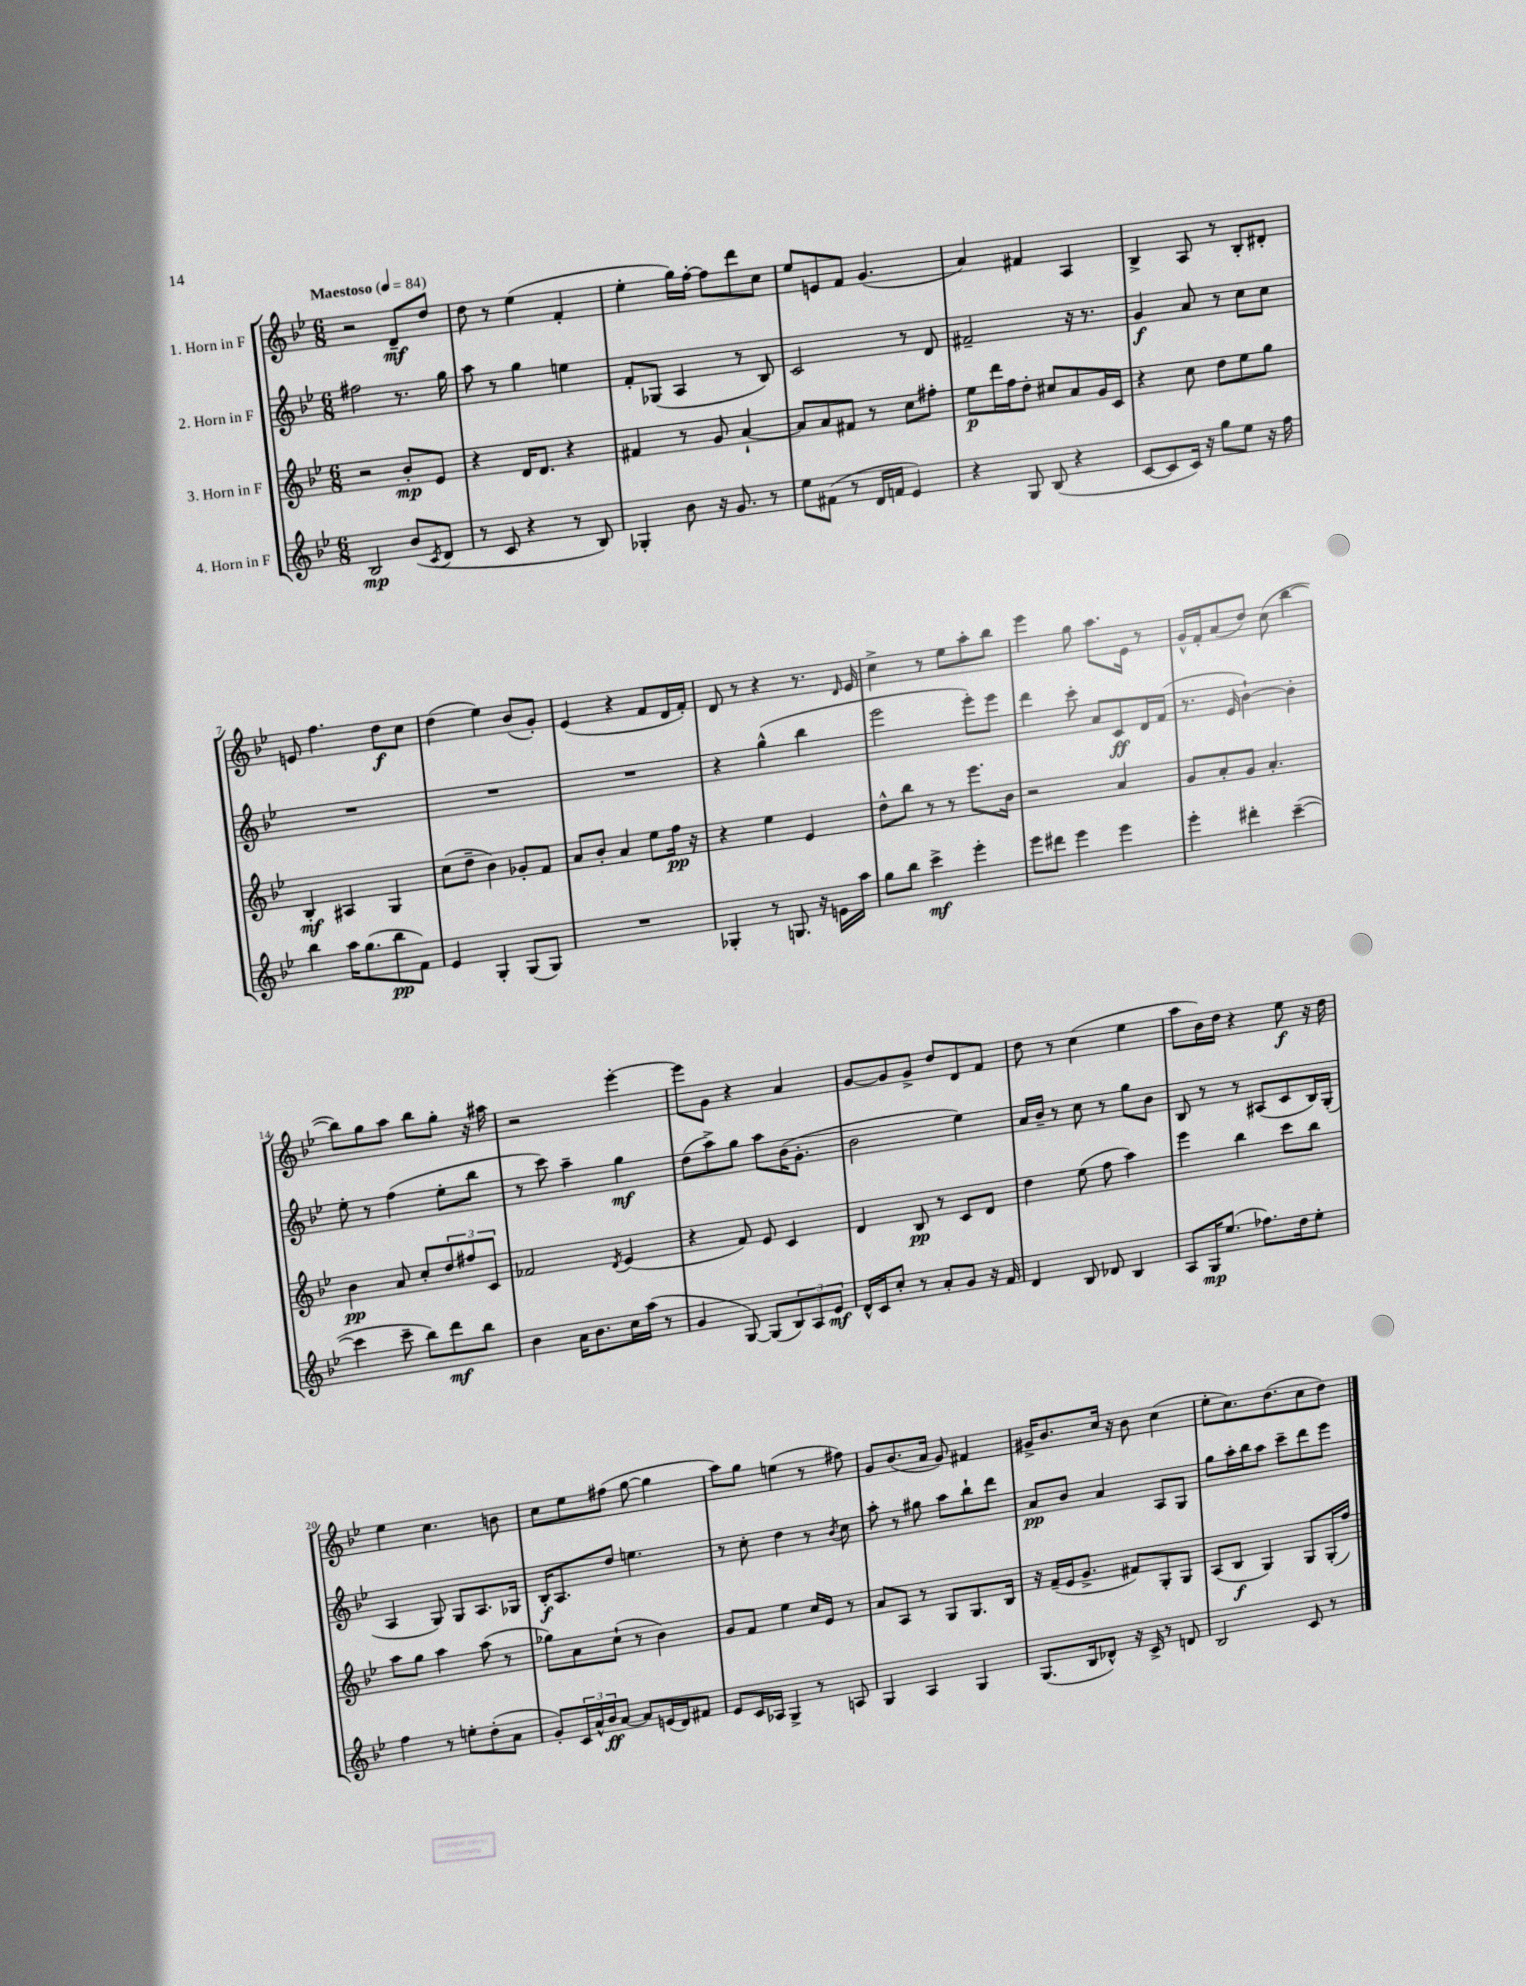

**kern	**dynam	**kern	**dynam	**kern	**dynam	**kern	**dynam
*part4	*part4	*part3	*part3	*part2	*part2	*part1	*part1
*staff4	*staff4	*staff3	*staff3	*staff2	*staff2	*staff1	*staff1
*I"4. Horn in F	*	*I"3. Horn in F	*	*I"2. Horn in F	*	*I"1. Horn in F	*
*clefG2	*	*clefG2	*	*clefG2	*	*clefG2	*
*k[b-e-]	*	*k[b-e-]	*	*k[b-e-]	*	*k[b-e-]	*
*M6/8	*	*M6/8	*	*M6/8	*	*M6/8	*
*MM84	*	*MM84	*	*MM84	*	*MM84	*
=1	=1	=1	=1	=1	=1	=1	=1
!	!	!	!	!	!	!LO:TX:a:B:t=Maestoso	!
2B-/	mp	2r	.	2ff#X\	.	2r	.
(8b-/L	.	8b-'/L	mp	8.r	.	8d~/L	mf
8qc/	.	.	.	.	.	.	.
8d/J	.	8e-/J	.	.	.	8dd/J	.
.	.	.	.	16gg\	.	.	.
=2	=2	=2	=2	=2	=2	=2	=2
8r	.	4r	.	8aa\	.	8dd\	.
8c/	.	.	.	8r	.	8r	.
4r	.	16d/KL	.	4gg\	.	(4ee-\	.
.	.	8.d/J	.	.	.	.	.
8r	.	4r	.	4een\	.	4f'/	.
8B-/)	.	.	.	.	.	.	.
=3	=3	=3	=3	=3	=3	=3	=3
4G-X'/	.	4f#X/	.	8f'/L	.	4ee-'\	.
.	.	.	.	(8G-X/J	.	.	.
8b-\	.	8r	.	4A/	.	16gg\LL)	.
.	.	.	.	.	.	[16ff'\JJ	.
16r	.	8g/	.	.	.	8ff\L]	.
8.g/	.	.	.	.	.	.	.
.	.	[4a`/	.	8r	.	8ddd\	.
8r	.	.	.	8B-/)	.	8cc\J	.
=4	=4	=4	=4	=4	=4	=4	=4
8ee-\L	.	8a/L]	.	2c/	.	8ee-/L	.
(8f#X\J	.	8a/	.	.	.	8en/	.
8r	.	8f#X/J	.	.	.	8f/J	.
16d/LL	.	8r	.	.	.	(4.g/	.
16fn/JJ	.	.	.	.	.	.	.
4e-/)	.	8cc\L	.	8r	.	.	.
.	.	8ff#X'\J	.	8d/	.	.	.
=5	=5	=5	=5	=5	=5	=5	=5
4r	.	8ee-\L	p	2f#X~/	.	4a/)	.
.	.	16ddd\L	.	.	.	.	.
.	.	16ff\J	.	.	.	.	.
8G/	.	8dd'\J	.	.	.	4f#X/	.
(8B-/	.	8cc#X/L	.	.	.	.	.
4r	.	8a/	.	16r	.	4A/	.
.	.	.	.	8.r	.	.	.
.	.	16g/L	.	.	.	.	.
.	.	16c/JJ	.	.	.	.	.
=6	=6	=6	=6	=6	=6	=6	=6
[8c/L	.	4r	.	4g/	f	4B-^/	.
8c/]	.	.	.	.	.	.	.
16c/Jk)	.	8cc\	.	8a/	.	8A/	.
16r	.	.	.	.	.	.	.
8gg\L	.	8dd\L	.	8r	.	8r	.
8ee-\J	.	8ee-\	.	8cc\L	.	8B-'/L	.
16r	.	8gg\J	.	8cc\J	.	8d#X'/J	.
16ff\	.	.	.	.	.	.	.
!!LO:LB:g=z
=7	=7	=7	=7	=7	=7	=7	=7
4bb-\	.	4B-'/	mf	2.r	.	8en/	.
.	.	.	.	.	.	4.ff\	.
16aa\KL	.	4A#X/	.	.	.	.	.
(8.gg\	.	.	.	.	.	.	.
8bb-\	pp	4G/	.	.	.	8dd\L	f
8f\J)	.	.	.	.	.	8cc\J	.
=8	=8	=8	=8	=8	=8	=8	=8
4e-/	.	(8cc\L	.	2.r	.	(4dd\	.
.	.	8dd~\J	.	.	.	.	.
4G'/	.	4b-\)	.	.	.	4ee-\)	.
(8G/L	.	8g-X'/L	.	.	.	(8b-/L	.
8G/J)	.	8f/J	.	.	.	8g'/J)	.
=9	=9	=9	=9	=9	=9	=9	=9
2.r	.	8a/L	.	2.r	.	(4e-/	.
.	.	8b-'/J	.	.	.	.	.
.	.	4a/	.	.	.	4r	.
.	.	8ee-\L	.	.	.	8f/L	.
.	.	16ff\Jk	pp	.	.	16d/L	.
.	.	16r	.	.	.	16f'/JJ)	.
=10	=10	=10	=10	=10	=10	=10	=10
4G-X'/	.	4r	.	4r	.	8d/	.
.	.	.	.	.	.	8r	.
8r	.	4ee-\	.	(4gg^^\	.	4r	.
8.Gn/	.	.	.	.	.	.	.
.	.	4e-/	.	4bb-\	.	8.r	.
16r	.	.	.	.	.	.	.
16en\LL	.	.	.	.	.	.	.
.	.	.	.	.	.	16qqd/	.
16aa\JJ	.	.	.	.	.	16e-/	.
=11	=11	=11	=11	=11	=11	=11	=11
8gg\L	.	8dd^^\L	.	2eee-\	.	4cc^\	.
8bb-\J	.	8bb-\J	.	.	.	.	.
4ccc^\	mf	8r	.	.	.	8r	.
.	.	8r	.	.	.	8ee-\L	.
4eee-'\	.	8.eee-\L	.	8eee-'\L)	.	8aa'\	.
.	.	.	.	8eee-\J	.	8bb-\J	.
.	.	16b-\Jk	.	.	.	.	.
=12	=12	=12	=12	=12	=12	=12	=12
8eee-\L	.	2r	.	4ddd\	.	4eee-\	.
8ddd#X\J	.	.	.	.	.	.	.
4eee-\	.	.	.	8ccc'\	.	8gg\	.
.	.	.	.	8a/L	.	8.aa\L	.
4eee-\	.	4a/	.	8c/	ff	.	.
.	.	.	.	.	.	16e-\Jk	.
.	.	.	.	16d/L	.	8r	.
.	.	.	.	(16f/JJ	.	.	.
=13	=13	=13	=13	=13	=13	=13	=13
4eee-'\	.	8g/L	.	8.r	.	16g^^/LL	.
.	.	.	.	.	.	16f'/J	.
.	.	8a'/	.	.	.	(8a/	.
.	.	.	.	16e-/	.	.	.
4ddd#X'\	.	8g/J	.	[4b-`\)	.	8dd/J)	.
.	.	4.a'/	.	.	.	(8cc\	.
([4ccc~\	.	.	.	4b-'\]	.	[4bb-\	.
!!LO:LB:g=z
=14	=14	=14	=14	=14	=14	=14	=14
4ccc\]	.	4b-\	pp	8ee-'\	.	8bb-\L])	.
.	.	.	.	8r	.	8gg\	.
8ccc~\	.	8a/	.	(4ff\	.	8aa\J	.
8bb-\L)	.	8cc'/L	.	.	.	8bb-\L	.
8ddd\	mf	12dd/	.	8ee-'\L	.	8gg'\J	.
.	.	12ff#X/	.	.	.	.	.
8bb-\J	.	.	.	8bb-\J	.	16r	.
.	.	12c/J	.	.	.	.	.
.	.	.	.	.	.	16aa#X\	.
=15	=15	=15	=15	=15	=15	=15	=15
4b-\	.	2f-X/	.	8r	.	2r	.
.	.	.	.	8ccc\)	.	.	.
16a\KL	.	.	.	4aa~\	.	.	.
8.b-\	.	.	.	.	.	.	.
.	.	8qd/	.	.	.	.	.
16cc\L	.	(4e-/	.	4gg\	mf	[4eee-'\	.
(16aa\JJ	.	.	.	.	.	.	.
8r	.	.	.	.	.	.	.
=16	=16	=16	=16	=16	=16	=16	=16
4g/	.	4r	.	(8dd\L	.	8eee-\L]	.
.	.	.	.	8aa^\)	.	8g\J	.
[8G/)	.	8f/)	.	8gg\J	.	4r	.
(8G/L]	.	8e-/	.	8aa\L	.	.	.
12B-/)	.	4c/	.	(16b-\K	.	4a/	.
.	.	.	.	8.g'\J	.	.	.
12A/	.	.	.	.	.	.	.
12e-/J	mf	.	.	.	.	.	.
=17	=17	=17	=17	=17	=17	=17	=17
16d^^/LL	.	4d/	.	2b-\	.	[8g/L	.
16c/J	.	.	.	.	.	.	.
8cc'/J	.	.	.	.	.	8g/]	.
8r	.	8B-/	pp	.	.	8g^/J	.
8a'/L	.	8r	.	.	.	8dd/L	.
8g/J	.	8c/L	.	4ee-\)	.	8d/	.
16r	.	8d/J	.	.	.	8f/J	.
16f/	.	.	.	.	.	.	.
=18	=18	=18	=18	=18	=18	=18	=18
4d/	.	4dd\	.	16a/LL	.	8dd\	.
.	.	.	.	16b-~/JJ	.	.	.
.	.	.	.	8r	.	8r	.
8B-/	.	(8ee-\	.	8cc\	.	(4cc\	.
8d-X/	.	8ff\	.	8r	.	.	.
4B-/	.	4aa\)	.	8gg\L	.	4ee-\	.
.	.	.	.	8b-\J	.	.	.
=19	=19	=19	=19	=19	=19	=19	=19
8A/L	.	4eee-\	.	8B-/	.	8aa\L	.
16G/K	mp	.	.	8r	.	16b-\L)	.
(8.ee-/J	.	.	.	.	.	16dd\JJ	.
.	.	4bb-\	.	8r	.	4r	.
8.ff-X\L)	.	.	.	(8A#X/L	.	.	.
.	.	8ccc\L	.	8c/	.	8ee-\	f
16dd\k	.	.	.	.	.	.	.
8ee-'\J	.	8bb-\J	.	16B-/L)	.	16r	.
.	.	.	.	(16G'/JJ	.	16dd\	.
!!LO:LB:g=z
=20	=20	=20	=20	=20	=20	=20	=20
4ff\	.	8aa\L	.	4A/	.	4ee-\	.
.	.	8gg\J	.	.	.	.	.
8r	.	4aa\	.	8G/)	.	4.cc\	.
8een'\L	.	.	.	8G/L	.	.	.
(8dd'\	.	(8aa\	.	8.A/	.	.	.
8a\J	.	8r	.	.	.	8bn\	.
.	.	.	.	16G-X/Jk	.	.	.
=21	=21	=21	=21	=21	=21	=21	=21
8g'/L)	.	8gg-X\L)	.	16B-'/KL	f	8cc\L	.
.	.	.	.	8.A/	.	.	.
24c/L	.	8a\	.	.	.	8ee-\	.
24a^^/	.	.	.	.	.	.	.
24b-/J	ff	.	.	.	.	.	.
[8a/J	.	(8cc`\J	.	8dd/J	.	(8ff#X\J	.
8a/L]	.	8r	.	4.een\	.	[8gg\	.
(16en/L	.	4b-\)	.	.	.	4gg\]	.
16d/J)	.	.	.	.	.	.	.
8f#X/J	.	.	.	.	.	.	.
=22	=22	=22	=22	=22	=22	=22	=22
8e-/L	.	8g/L	.	8r	.	8aa\L)	.
16c/L	.	8f/J	.	8cc'\	.	8gg\J	.
16A-X/JJ	.	.	.	.	.	.	.
4G^/	.	4ee-\	.	4dd\	.	(4een\	.
8r	.	16cc/LL	.	8r	.	8r	.
.	.	16e-/JJ	.	.	.	.	.
.	.	.	.	8qb-/	.	.	.
8An/	.	8r	.	8cc\	.	8ff#X\)	.
=23	=23	=23	=23	=23	=23	=23	=23
4G/	.	8a/L	.	8aa'\	.	8g/L	.
.	.	8A/J	.	8r	.	(8.b-/	.
4A/	.	8r	.	8gg#X\	.	.	.
.	.	.	.	.	.	16a/Jk	.
.	.	8G/L	.	8aa\L	.	8g/)	.
4G/	.	8.G/	.	8bb-`\	.	4f#X/	.
.	.	.	.	8ddd\J	.	.	.
.	.	16B-/Jk	.	.	.	.	.
=24	=24	=24	=24	=24	=24	=24	=24
(8.G/L	.	16r	.	8a/L	pp	16g#X^/KL	.
.	.	(16f~/LL	.	.	.	8.b-/	.
.	.	16e-/J	.	8b-/J	.	.	.
16B-/k	.	8.g^/J	.	.	.	.	.
8d-X^^/J)	.	.	.	4a/	.	16cc/Jk	.
.	.	.	.	.	.	16r	.
16r	.	8f#X/L)	.	.	.	8b-\	.
16c^/	.	.	.	.	.	.	.
8r	.	8G'/	.	8A/L	.	(4cc\	.
8dn/	.	8G/J	.	8G/J	.	.	.
=25	=25	=25	=25	=25	=25	=25	=25
2B-/	.	(8A/L	.	8gg\L	.	8ee-'\L	.
.	.	8B-/J	f	16aa'\L	.	8.cc\)	.
.	.	.	.	16bb-\J	.	.	.
.	.	4G/)	.	8aa\J	.	.	.
.	.	.	.	.	.	(8.dd\	.
.	.	.	.	8ccc~\L	.	.	.
8c/	.	8G/L	.	8ddd\	.	8cc\	.
8r	.	(16G'/L	.	8eee-\J	.	8dd\J)	.
.	.	16ff/JJ)	.	.	.	.	.
==	==	==	==	==	==	==	==
*-	*-	*-	*-	*-	*-	*-	*-
